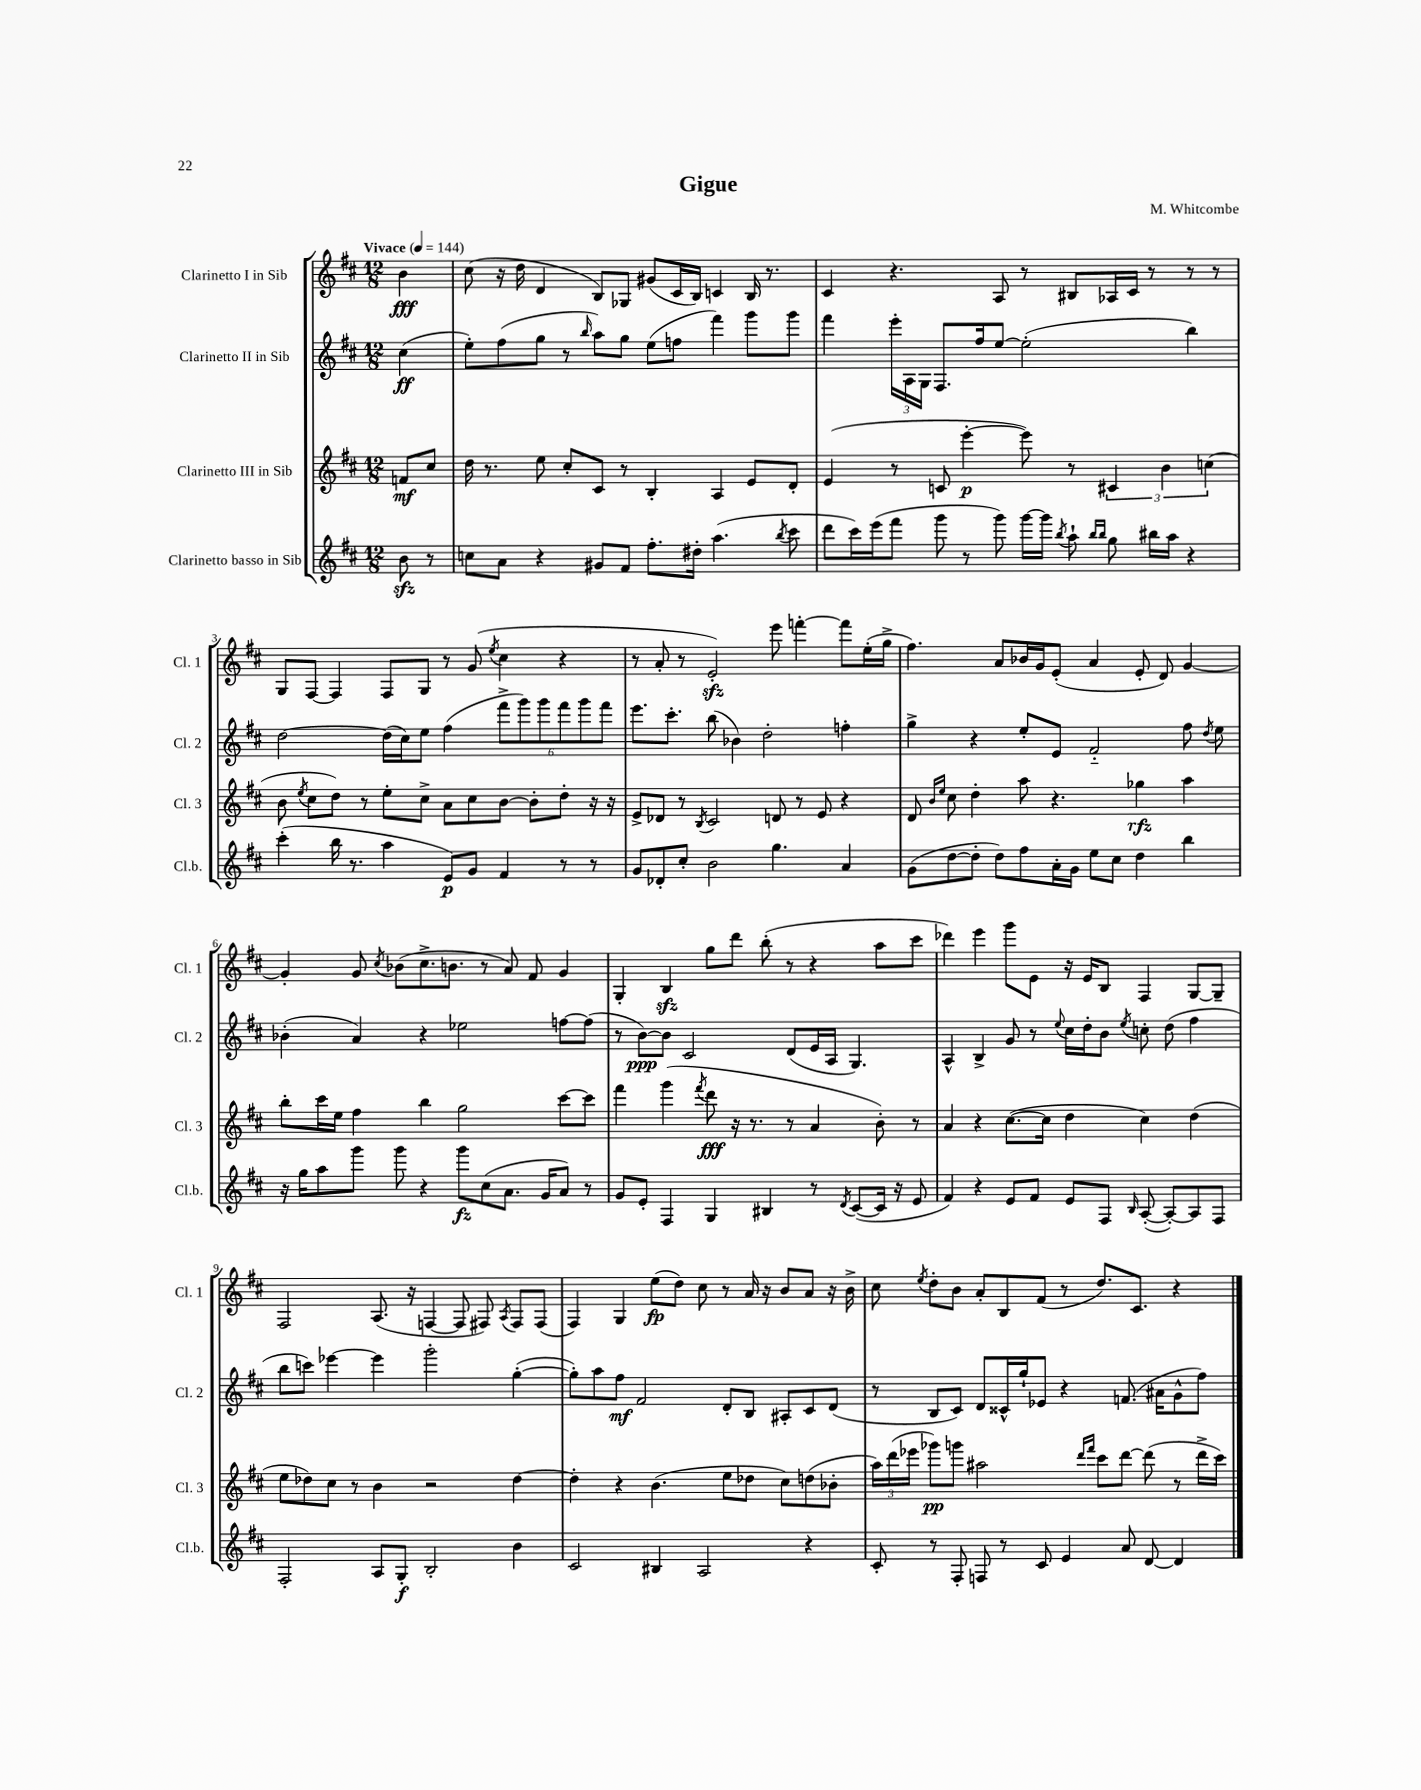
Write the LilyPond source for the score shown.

\header { title = "Gigue" composer = "M. Whitcombe" }
<<
\new StaffGroup <<
\new Staff = "s0" \with { instrumentName = "Clarinetto I in Sib" shortInstrumentName = "Cl. 1" } {
    \clef treble \key d \major \numericTimeSignature \time 12/8 \partial 4 \tempo "Vivace" 4 = 144
    \autoBeamOff b'4\fff |
    cis''8( r16 d''16 d'4 b8[) ges8] gis'8[( cis'16 b16]) c'4 b16 r8. |
    cis'4 r4. a8 r8 bis8[ aes16 cis'16] r8 r8 r8 |
    g8[ fis8]~ fis4 fis8[ g8] r8 g'8( \acciaccatura { e''8 } cis''4 r4 |
    r8 a'8-. r8 e'2-.\sfz) e'''8 f'''4~-. f'''8[ e''16-.( g''16]-> |
    fis''4.) a'8[ bes'16 g'16 e'8]-.( a'4 e'8-. d'8) g'4~ |
    g'4-. g'8 \acciaccatura { cis''8 } bes'8[( cis''8.-> b'8.] r8 a'8) fis'8 g'4 |
    g4-. b4\sfz g''8[ d'''8] b''8-.( r8 r4 a''8[ cis'''8] |
    des'''4) e'''4 g'''8[ e'8] r16 e'16[ b8] fis4 g8[~ g8]-- |
    fis2 a8.( r16 f4~ f8 fis8) \acciaccatura { a8 } fis8[ fis8]( |
    fis4) g4 e''8[\fp( d''8]) cis''8 r8 a'16 r16 b'8[ a'8] r16 b'16-> |
    cis''8 \acciaccatura { e''8 } d''8[-. b'8] a'8[-. b8 fis'8]( r8 d''8.[) cis'8.] r4 \bar "|." |
}
\new Staff = "s1" \with { instrumentName = "Clarinetto II in Sib" shortInstrumentName = "Cl. 2" } {
    \clef treble \key d \major \numericTimeSignature \time 12/8 \partial 4
    \autoBeamOff cis''4\ff( |
    e''8[-.) fis''8( g''8] r8 \grace { b''16 } a''8[) g''8] e''8[( f''8] fis'''4) g'''8[ g'''8] |
    fis'''4 \tuplet 3/2 { e'''16[-. a16 g16] } fis8.[ fis''16 e''8]~ e''2-.( b''4) |
    d''2~ d''16[( cis''16) e''8] fis''4( \tuplet 6/4 { fis'''8[-> g'''8) g'''8 fis'''8 g'''8 fis'''8] } |
    e'''8.[ cis'''8.]-. b''8( bes'4) d''2-. f''4-. |
    g''4-> r4 e''8[-. e'8] fis'2-_ fis''8 \acciaccatura { d''8 } e''8 |
    bes'4-.( a'4) r4 ees''2 f''8[~ f''8]( |
    r8 b'8[~\ppp) b'8] cis'2 d'8[( e'16 a16] g4.) |
    a4-^ b4-> g'8 r8 \appoggiatura { e''8 } cis''16[ d''16-. b'8] \acciaccatura { e''8 } c''8-. d''8( fis''4 |
    b''8[ c'''8]) ees'''4~ ees'''4 g'''2-. g''4~-.( |
    g''8[-.) a''8 fis''8]\mf fis'2 d'8[-. b8] ais8[-. cis'8 d'8]( |
    r8 b8[ cis'8]) d'8[ cisis'16-^ g''16-! ees'8] r4 f'8.( ais'16[ g'8-^ fis''8]) \bar "|." |
}
\new Staff = "s2" \with { instrumentName = "Clarinetto III in Sib" shortInstrumentName = "Cl. 3" } {
    \clef treble \key d \major \numericTimeSignature \time 12/8 \partial 4
    \autoBeamOff f'8[\mf cis''8] |
    d''16 r8. e''8 cis''8[-. cis'8] r8 b4-. a4 e'8[ d'8]-. |
    e'4( r8 c'8 e'''4~-.\p e'''8) r8 \tuplet 3/2 { cis'4 b'4 c''4( } |
    b'8 \acciaccatura { e''8 } cis''8[ d''8]) r8 e''8[-. cis''8]-> a'8[ cis''8 b'8]~ b'8[-. d''8]-. r16 r16 |
    e'8[-> des'8] r8 \acciaccatura { b8 } cis'2 d'8 r8 e'8 r4 |
    d'8 \grace { b'16[ e''16] } cis''8 d''4-. a''8 r4. ges''4\rfz a''4 |
    b''8[-. cis'''16 e''16] fis''4 b''4 g''2 cis'''8[~ cis'''8] |
    fis'''4 g'''4( \acciaccatura { fis'''8 } d'''8\fff r16 r8. r8 a'4 b'8-.) r8 |
    a'4 r4 cis''8.[~( cis''16] d''4 cis''4) d''4( |
    e''8[ des''8) cis''8] r8 b'4 r2 des''4~ |
    des''4-. r4 b'4.( e''8[ des''8] cis''8[) d''8( bes'8]-. |
    \tuplet 3/2 { a''16[) d'''16( ees'''16] } ges'''8[\pp) g'''8] ais''2 \grace { d'''16[ fis'''16] } cis'''8[ d'''8]~ d'''8( r8 d'''16[-> cis'''16]) \bar "|." |
}
\new Staff = "s3" \with { instrumentName = "Clarinetto basso in Sib" shortInstrumentName = "Cl.b." } {
    \clef treble \key d \major \numericTimeSignature \time 12/8 \partial 4
    \autoBeamOff b'8\sfz r8 |
    c''8[ a'8] r4 gis'8[ fis'8] fis''8.[-. dis''16]-. a''4.( \acciaccatura { b''8 } cis'''8 |
    d'''8[ cis'''16) e'''16( fis'''8] g'''8 r8 g'''8) g'''16[~ g'''16] \acciaccatura { b''8 } a''8-! \grace { b''16[ b''16] } g''8 bis''16[ a''16] r4 |
    cis'''4-.( b''16 r8. a''4 e'8[\p) g'8] fis'4 r8 r8 |
    g'8[ des'8-. cis''8]-. b'2 g''4. a'4 |
    g'8[( d''8~ d''8]-. d''8[) fis''8 a'16-. g'16] e''8[ cis''8] d''4 b''4 |
    r16 g''16[ a''8 g'''8] g'''8 r4 g'''8[\fz cis''8( a'8.] g'16[ a'8]) r8 |
    g'8[ e'8]-. fis4 g4 bis4 r8 \acciaccatura { d'8 } cis'8[~( cis'16] r16 e'8 |
    fis'4) r4 e'8[ fis'8] e'8[ fis8] \grace { b16 } a8~-.( a8[~-.) a8 fis8] |
    fis2-. a8[ g8]-.\f b2-. b'4 |
    cis'2 bis4 a2 r4 |
    cis'8-. r8 fis8-. f8 r8 cis'8 e'4 a'8 d'8~ d'4 \bar "|." |
}
>>
>>
